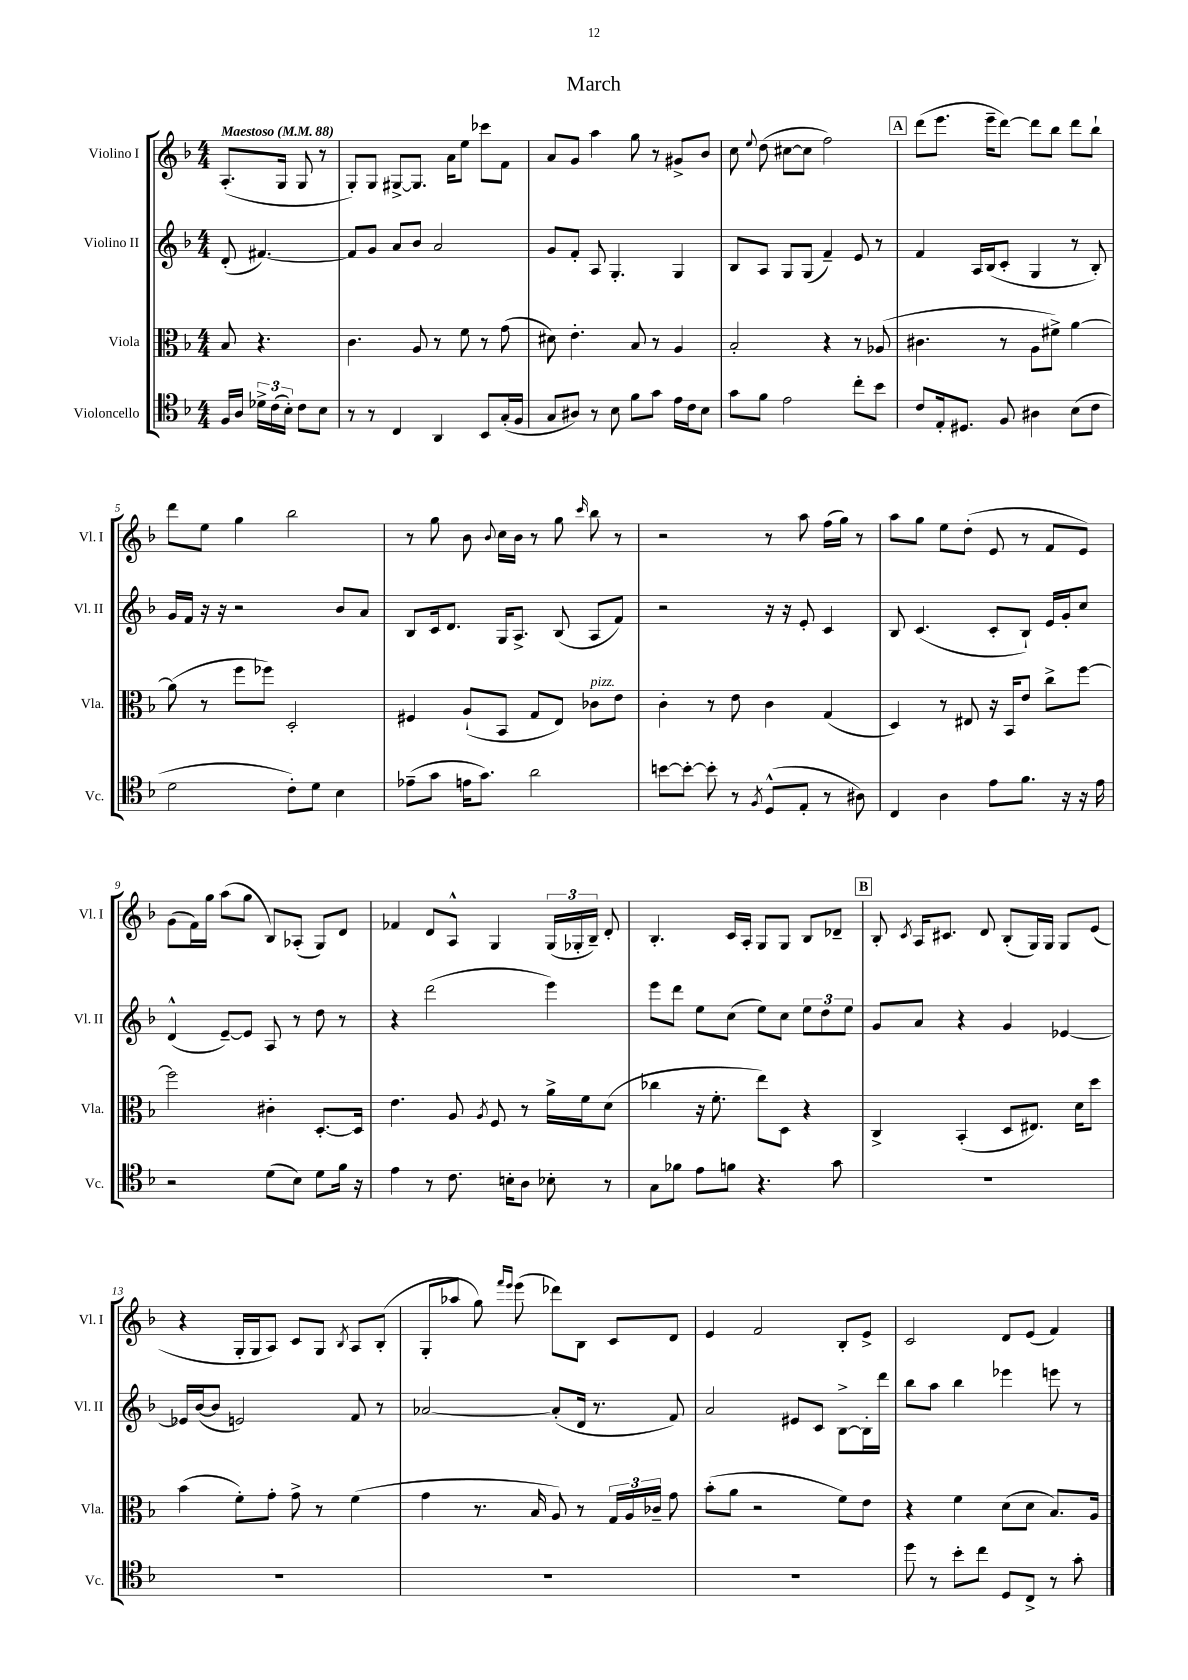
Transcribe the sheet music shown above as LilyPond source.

\header { title = "March" }
<<
\new StaffGroup <<
\new Staff = "s0" \with { instrumentName = "Violino I" shortInstrumentName = "Vl. I" } {
    \clef treble \key f \major \numericTimeSignature \time 4/4 \partial 2 \tempo "Maestoso" 4 = 88
    \autoBeamOff a8.[-.( g16] g8 r8 |
    g8[-.) g8] gis8[~-> gis8.] a'16[ e''8] ces'''8[ f'8] |
    a'8[ g'8] a''4 g''8 r8 gis'8[-> bes'8] |
    c''8 \appoggiatura { e''8 } d''8( cis''8[~ cis''8] f''2) |
    \mark \markup { \box "A" } d'''8[( e'''8.] e'''16[-- d'''8]~) d'''8[ bes''8] d'''8[ bes''8]-! |
    d'''8[ e''8] g''4 bes''2 |
    r8 g''8 bes'8 \appoggiatura { bes'8 } c''16[ bes'16] r8 g''8 \grace { c'''16 } bes''8 r8 |
    r2 r8 a''8 f''16[( g''16]) r8 |
    a''8[ g''8] e''8[ d''8]-.( e'8 r8 f'8[ e'8]) |
    g'8[( f'16) g''16] a''8[( g''8] bes8[) aes8]-.( g8[) d'8] |
    fes'4 d'8[ a8]-^ g4 \tuplet 3/2 { g16[( ges16-. bes16]--) } d'8-. |
    bes4.-. c'16[ a16]-. g8[ g8] bes8[ des'8]-- |
    \mark \markup { \box "B" } bes8-. \acciaccatura { c'8 } a16[ cis'8.] d'8 bes8[-.( g16) g16] g8[ e'8]( |
    r4 g16[-. g16 a8]) c'8[ g8] \acciaccatura { bes8 } a8[ bes8]-.( |
    g8[-. aes''8] g''8) \grace { f'''16[ e'''16] } e'''8( des'''8[) bes8] c'8[ d'8] |
    e'4 f'2 bes8[-. e'8]-> |
    c'2 d'8[ e'8]( f'4) \bar "|." |
}
\new Staff = "s1" \with { instrumentName = "Violino II" shortInstrumentName = "Vl. II" } {
    \clef treble \key f \major \numericTimeSignature \time 4/4 \partial 2
    \autoBeamOff d'8-.( fis'4.~) |
    fis'8[ g'8] a'8[ bes'8] a'2 |
    g'8[ f'8]-. a8 g4.-. g4 |
    bes8[ a8] g8[ g8]( f'4--) e'8 r8 |
    \mark \markup { \box "A" } f'4 a16[ bes16( c'8]-. g4 r8 bes8-.) |
    g'16[ f'16] r16 r16 r2 bes'8[ a'8] |
    bes8[ c'16 d'8.] g16[ a8.]-> bes8( a8[ f'8]) |
    r2 r16 r16 e'8-. c'4 |
    bes8 c'4.( c'8[-. bes8]-!) e'16[ g'16-. c''8] |
    d'4-^( e'8[~--) e'8] a8 r8 d''8 r8 |
    r4 d'''2( e'''4) |
    e'''8[ d'''8] e''8[ c''8]( e''8[) c''8] \tuplet 3/2 { e''8[ d''8 e''8] } |
    \mark \markup { \box "B" } g'8[ a'8] r4 g'4 ees'4~ |
    ees'16[ bes'16~( bes'8] e'2) f'8 r8 |
    aes'2~ aes'8[-.( d'16] r8. f'8) |
    a'2 eis'8[ c'8] bes8[~-> bes16-. d'''16] |
    bes''8[ a''8] bes''4 ees'''4 e'''8 r8 \bar "|." |
}
\new Staff = "s2" \with { instrumentName = "Viola" shortInstrumentName = "Vla." } {
    \clef alto \key f \major \numericTimeSignature \time 4/4 \partial 2
    \autoBeamOff bes8 r4. |
    c'4. a8 r8 f'8 r8 g'8( |
    dis'8) e'4.-. bes8 r8 a4 |
    bes2-. r4 r8 aes8( |
    \mark \markup { \box "A" } cis'4. r8 a8[ fis'8]->) a'4~ |
    a'8( r8 f''8[ fes''8]) d2-. |
    fis4 a8[-!( bes,8] g8[ e8]) ces'8[^\markup { \italic "pizz." } e'8] |
    c'4-. r8 e'8 c'4 g4( |
    d4) r8 eis8 r16 bes,16[ e'8] c''8[-> f''8]~ |
    f''2 cis'4-. d8.[~-. d16] |
    e'4. a8 \acciaccatura { a8 } f8 r8 a'16[-> f'16 d'8]( |
    ces''4 r16 f'8.-. e''8[) d8] r4 |
    \mark \markup { \box "B" } c4-> bes,4-.( d8[ eis8.]) d'16[ d''8] |
    bes'4( f'8[-.) g'8]-. g'8-> r8 f'4( |
    g'4 r8. bes16 a8) r8 \tuplet 3/2 { g16[ a16 ces'16]-- } g'8 |
    bes'8[-.( a'8] r2 f'8[) e'8] |
    r4 f'4 d'8[( d'8] bes8.[) a16] \bar "|." |
}
\new Staff = "s3" \with { instrumentName = "Violoncello" shortInstrumentName = "Vc." } {
    \clef tenor \key f \major \numericTimeSignature \time 4/4 \partial 2
    \autoBeamOff f16[ a16] \tuplet 3/2 { des'16[-> c'16( bes16]-.) } c'8[ bes8] |
    r8 r8 c4 a,4 bes,8[ g16-.( f16] |
    g8[ ais8]) r8 bes8 f'8[ g'8] e'16[ c'16 bes8] |
    g'8[ f'8] e'2 c''8[-. bes'8] |
    \mark \markup { \box "A" } c'8[ e16-. dis8.] f8 ais4 bes8[( c'8] |
    d'2 c'8[-.) d'8] bes4 |
    ees'8[--( g'8] e'16[ g'8.]) a'2 |
    b'8[~ b'8]~-. b'8-. r8 \acciaccatura { f8 } d8[-^( e8]-. r8 ais8) |
    c4 a4 e'8[ f'8.] r16 r16 e'16 |
    r2 d'8[( bes8]) d'8[ f'16] r16 |
    e'4 r8 c'8. b16[-. a8] bes8-. r8 |
    g8[ fes'8] e'8[ f'8] r4. g'8 |
    \mark \markup { \box "B" } R1 |
    R1 |
    R1 |
    R1 |
    d''8 r8 bes'8[-. c''8] d8[ c8]-> r8 g'8-. \bar "|." |
}
>>
>>
